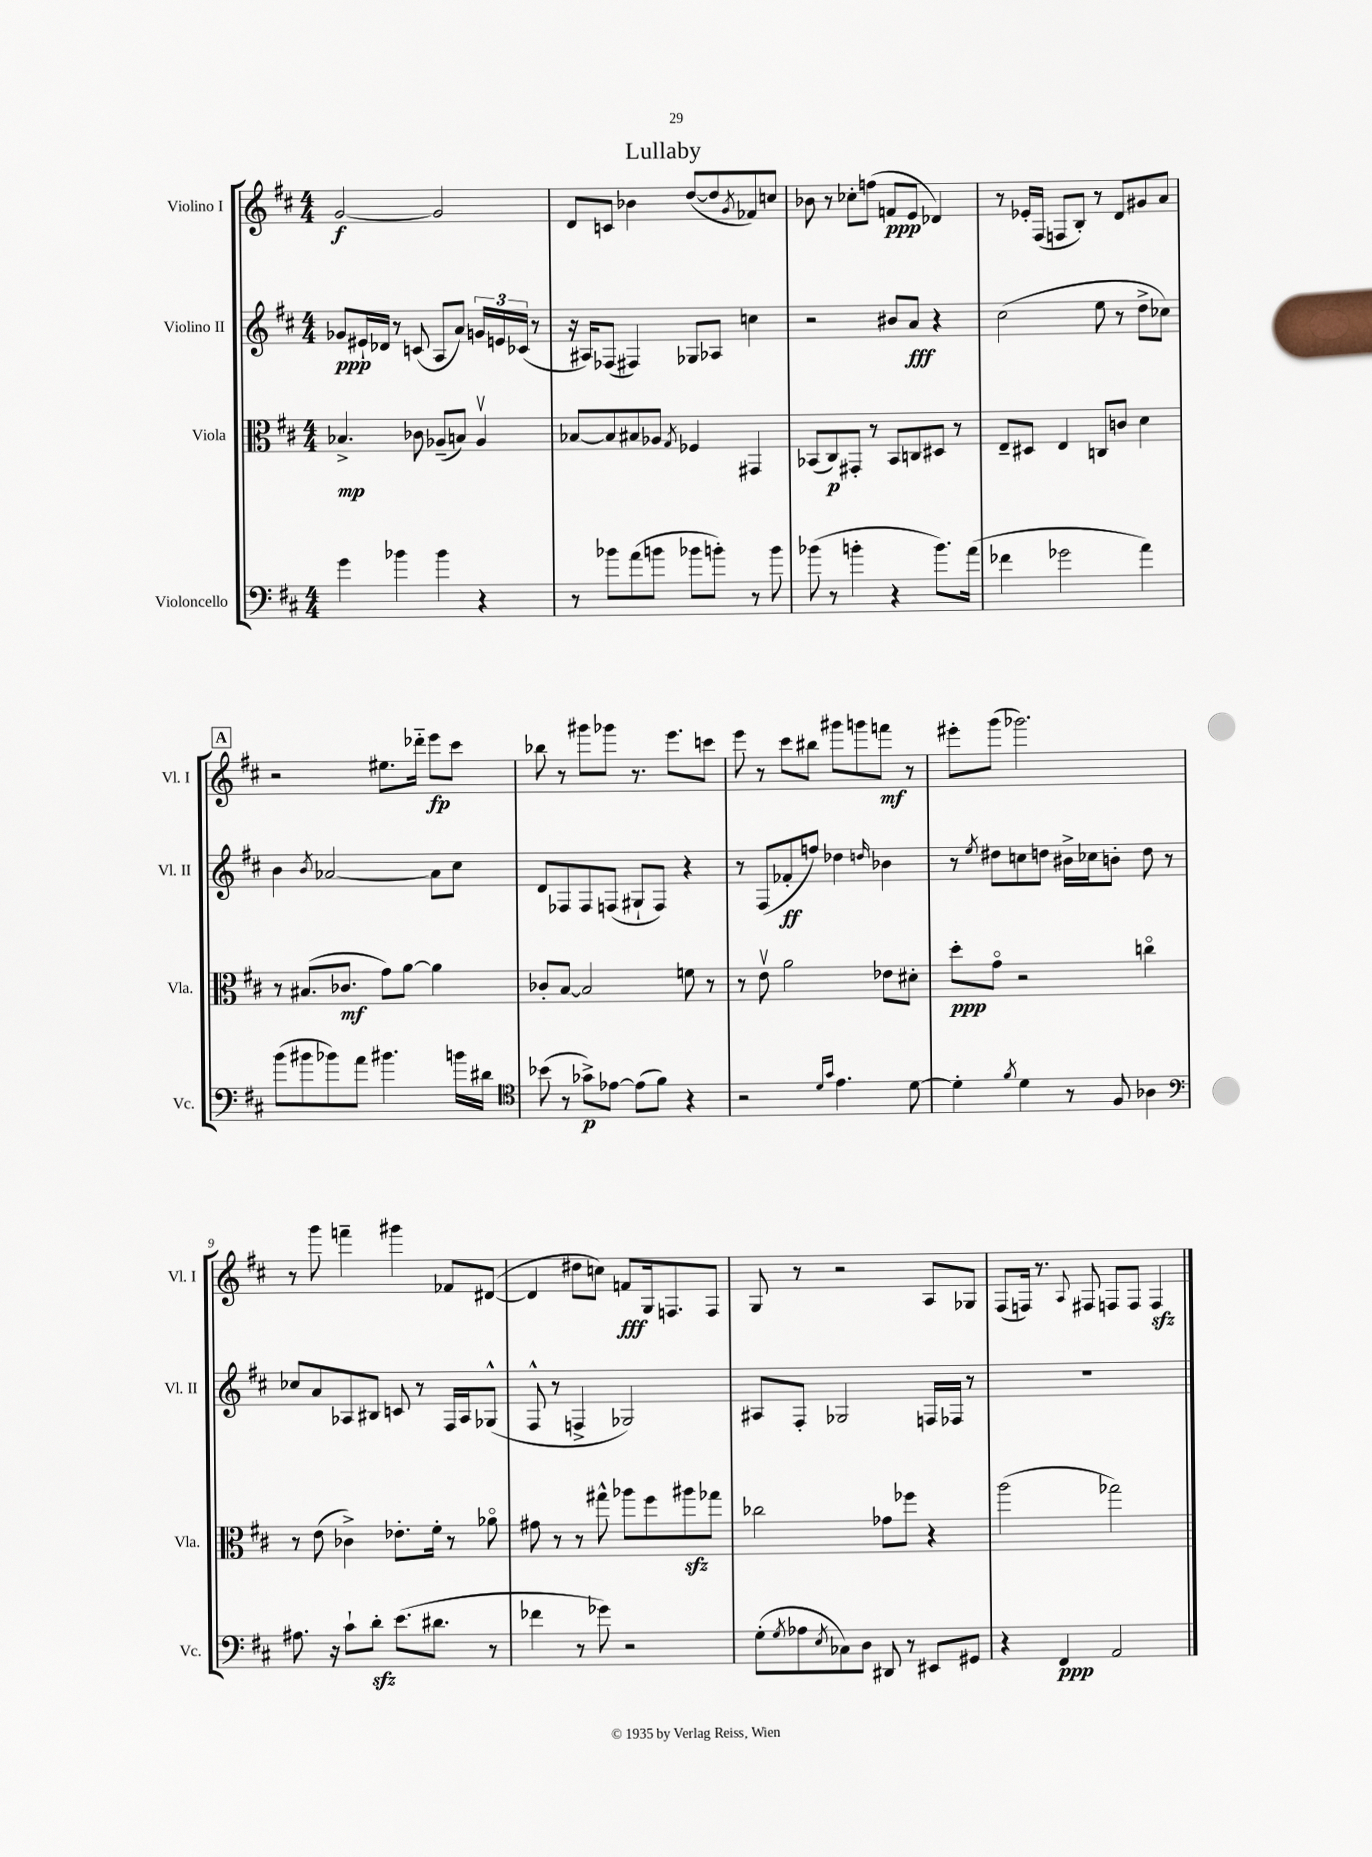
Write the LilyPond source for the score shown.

\header { title = "Lullaby" }
<<
\new StaffGroup <<
\new Staff = "s0" \with { instrumentName = "Violino I" shortInstrumentName = "Vl. I" } {
    \clef treble \key d \major \numericTimeSignature \time 4/4
    g'2~\f g'2 |
    d'8 c'8 bes'4 d''8~( d''8 \acciaccatura { g'8 } fes'8) c''8 |
    bes'8 r8 ces''8-. f''8( f'8\ppp e'8 des'4) |
    r8 ees'16-. fis16( f8 b8-.) r8 d'8 gis'8 a'8 |
    \mark \markup { \box "A" } r2 eis''8. des'''16-_ e'''8\fp cis'''8 |
    bes''8 r8 gis'''8 ges'''8 r8. e'''8. c'''8 |
    e'''8 r8 cis'''8 bis''8 gis'''8 g'''8 f'''8\mf r8 |
    eis'''8-. g'''8( ges'''2.) |
    r8 g'''8 f'''4-- gis'''4 fes'8 dis'8~( |
    dis'4 dis''8 c''8) f'8\fff g16 f8. f8 |
    g8 r8 r2 a8 ges8 |
    fis8( f16) r8. \appoggiatura { a8 } fis8 f8 f8 f4\sfz \bar "|." |
}
\new Staff = "s1" \with { instrumentName = "Violino II" shortInstrumentName = "Vl. II" } {
    \clef treble \key d \major \numericTimeSignature \time 4/4
    ges'8\ppp eis'16-! des'16 r8 c'8( a8 a'8) \tuplet 3/2 { g'16 e'16 ces'16( } r8 |
    r16 ais16) fes8( fis4) ges8 aes8 c''4 |
    r2 bis'8 a'8\fff r4 |
    cis''2( e''8 r8 d''8-> ces''8) |
    \mark \markup { \box "A" } b'4 \acciaccatura { b'8 } aes'2~ aes'8 cis''8 |
    d'8 fes8 fes8 f8( gis8-! f8) r4 |
    r8 fis8( fes'8-.\ff f''8) des''4 \grace { d''16 } bes'4 |
    r8 \acciaccatura { e''8 } dis''8 c''8 d''8 bis'16-> ces''16 b'8-. d''8 r8 |
    ces''8 a'8 aes8 bis8 c'8 r8 fis16 aes16 ges8-^( |
    fis8-^ r8 f4-> ges2) |
    ais8 fis8-. ges2 f16 fes16 r8 |
    R1 \bar "|." |
}
\new Staff = "s2" \with { instrumentName = "Viola" shortInstrumentName = "Vla." } {
    \clef alto \key d \major \numericTimeSignature \time 4/4
    bes4.->\mp ces'8 aes8--( b8) aes4\upbow |
    bes8~ bes8 bis8 aes8 \acciaccatura { g8 } fes4 gis,4 |
    bes,8( cis8\p) gis,8-. r8 bes,8 c8 dis8 r8 |
    e8-- dis8 e4 c8 c'8 d'4 |
    \mark \markup { \box "A" } r8 bis8.( ces'8.\mf g'8) a'8~ a'4 |
    ces'8-. b8~ b2 f'8 r8 |
    r8 e'8\upbow a'2 ees'8 dis'8-. |
    d''8-.\ppp g'8\flageolet r2 c''4\flageolet |
    r8 e'8( ces'4->) ees'8.-. fis'16-. r8 aes'8\flageolet |
    gis'8 r8 r8 gis''8-^ aes''8 fis''8 ais''8\sfz ges''8 |
    ces''2 ges'8 fes''8 r4 |
    a''2( ges''2) \bar "|." |
}
\new Staff = "s3" \with { instrumentName = "Violoncello" shortInstrumentName = "Vc." } {
    \clef bass \key d \major \numericTimeSignature \time 4/4
    g'4 bes'4 bes'4 r4 |
    r8 bes'8 a'8( b'8 bes'8 b'8-.) r8 b'8 |
    bes'8( r8 b'4-. r4 b'8.) a'16( |
    fes'4 ges'2 a'4) |
    \mark \markup { \box "A" } b'8( bis'8 bes'8) a'8 bis'4. b'16 dis'16 |
    \clef tenor bes'8( r8 ges'8->\p) ees'8~ ees'8( fis'8) r4 |
    r2 \grace { d'16 g'16 } e'4. d'8~ |
    d'4-. \acciaccatura { fis'8 } d'4 r8 fis8 aes4 |
    \clef bass ais8. r16 cis'8-! d'8-.\sfz e'8.( dis'8. r8 |
    fes'4 r8 ges'8) r2 |
    g8-.( \acciaccatura { g8 } aes8 \acciaccatura { e8 } ces8) d8 dis,8 r8 eis,8 gis,8 |
    r4 fis,4\ppp a,2 \bar "|." |
}
>>
>>
